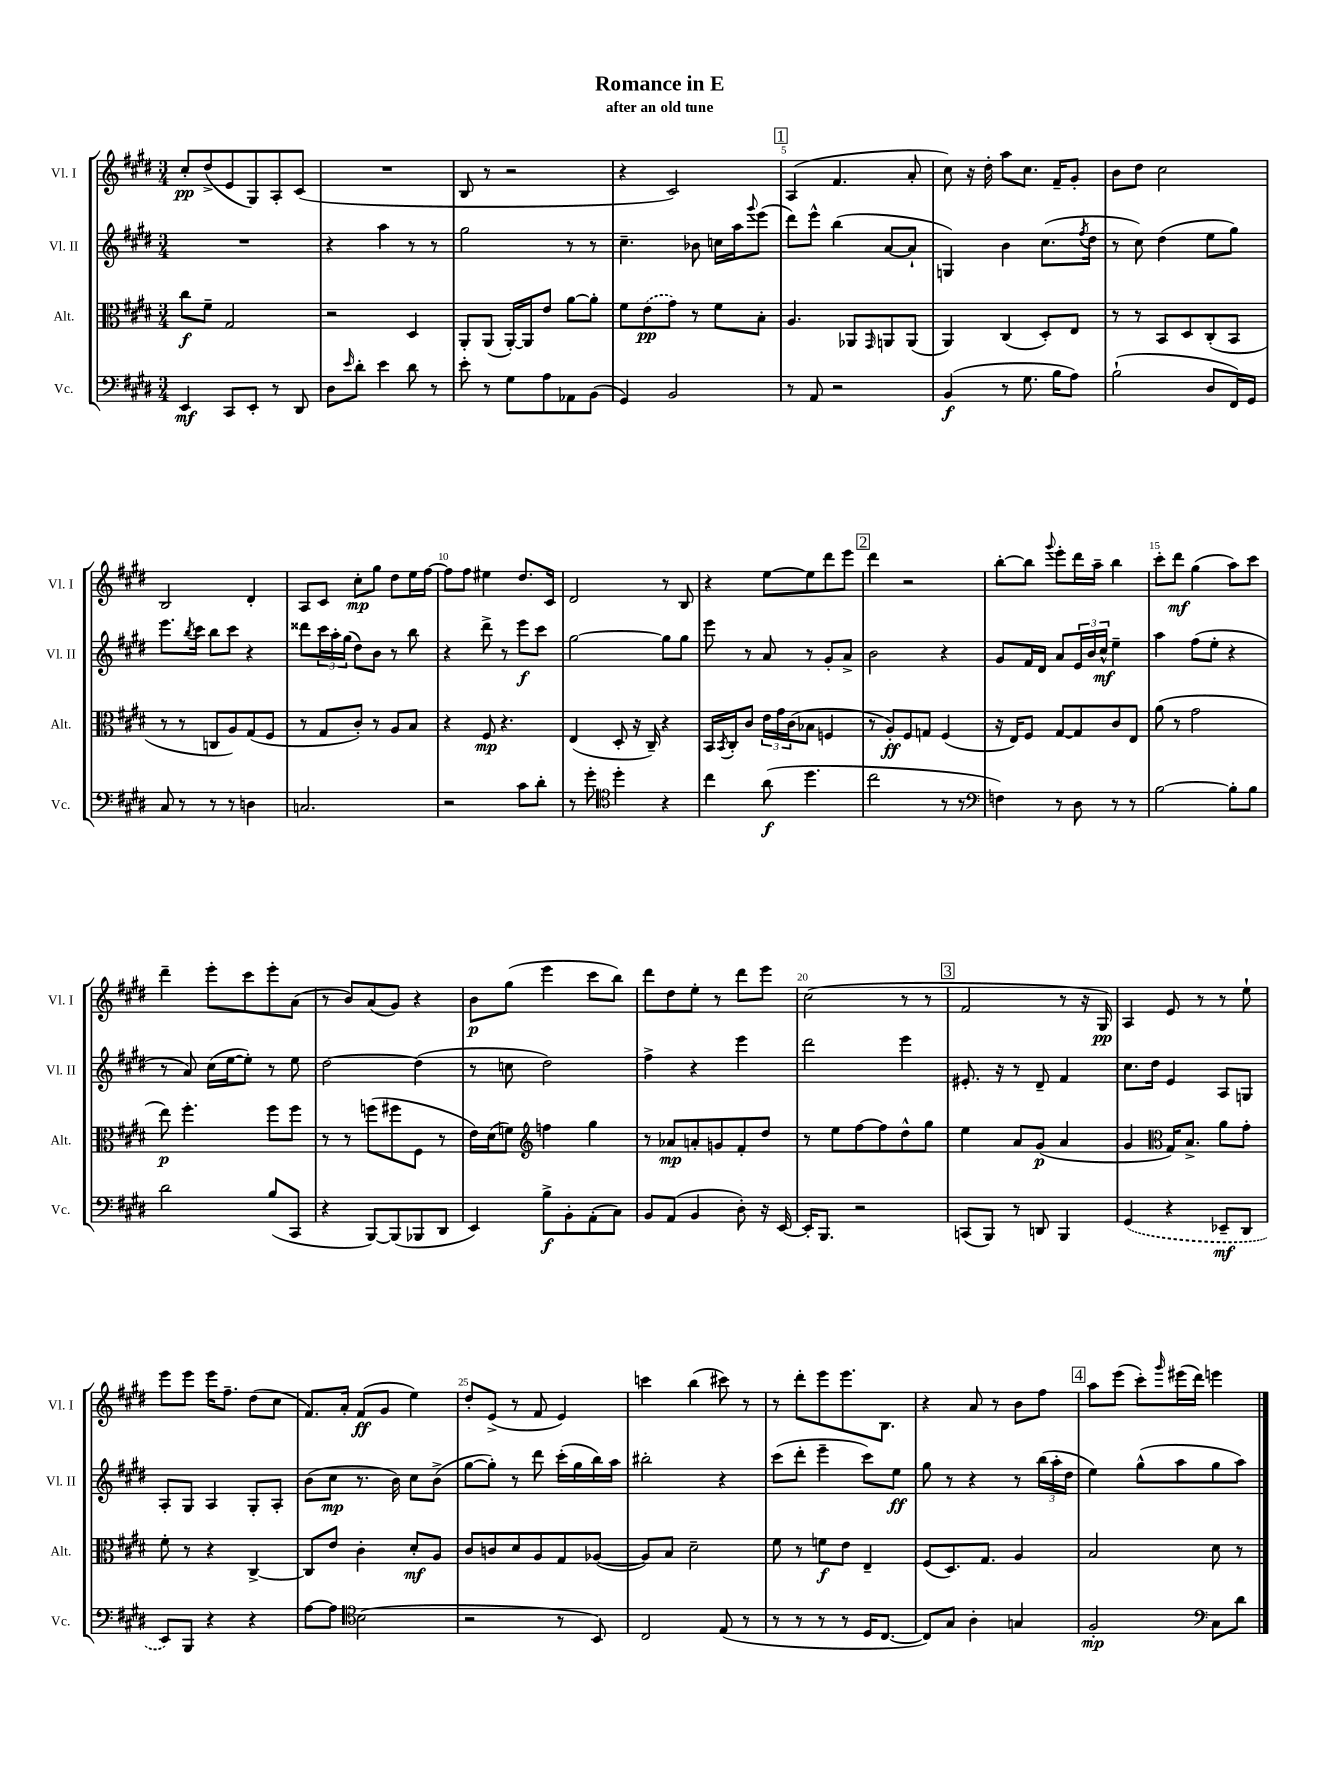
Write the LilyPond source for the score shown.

\header { title = "Romance in E" subtitle = "after an old tune" }
<<
\new StaffGroup <<
\new Staff = "s0" \with { instrumentName = "Vl. I" shortInstrumentName = "Vl. I" } {
    \clef treble \key e \major \numericTimeSignature \time 3/4
    cis''8-.\pp dis''8->( e'8 gis8) a8-. cis'8( |
    R2. |
    b8 r8 r2 |
    r4 cis'2) |
    \mark \markup { \box "1" } a4( fis'4. a'8-. |
    cis''8) r16 dis''16-. a''8 cis''8. fis'16-- gis'8-. |
    b'8 dis''8 cis''2 |
    b2 dis'4-. |
    a8 cis'8 cis''8-.\mp gis''8 dis''8 e''16 fis''16~ |
    fis''8 fis''8 eis''4 dis''8. cis'16 |
    dis'2 r8 b8 |
    r4 e''8~ e''8 dis'''8 e'''8 |
    \mark \markup { \box "2" } dis'''4 r2 |
    b''8~-. b''8 \appoggiatura { gis'''8 } e'''8-. dis'''16 a''16-- b''4 |
    cis'''8-. dis'''8\mf gis''4( a''8) cis'''8 |
    dis'''4-- e'''8-. cis'''8 e'''8-. a'8( |
    r8 b'8) a'8( gis'8) r4 |
    b'8\p gis''8( e'''4 cis'''8 b''8) |
    dis'''8 dis''8 e''8-. r8 dis'''8 e'''8 |
    cis''2( r8 r8 |
    \mark \markup { \box "3" } fis'2 r8 r16 gis16\pp) |
    a4 e'8 r8 r8 e''8-! |
    e'''8 e'''8 e'''16 fis''8.-- dis''8( cis''8 |
    fis'8.) a'16-. fis'8\ff( gis'8 e''4) |
    dis''8-. e'8->( r8 fis'8 e'4) |
    c'''4 b''4( cis'''8) r8 |
    r8 dis'''8-. e'''8 e'''8. b8. |
    r4 a'8 r8 b'8 fis''8 |
    \mark \markup { \box "4" } a''8 e'''8( cis'''8-.) \grace { gis'''16 } eis'''16( dis'''16) e'''4 \bar "|." |
}
\new Staff = "s1" \with { instrumentName = "Vl. II" shortInstrumentName = "Vl. II" } {
    \clef treble \key e \major \numericTimeSignature \time 3/4
    R2. |
    r4 a''4 r8 r8 |
    gis''2 r8 r8 |
    cis''4.-- bes'8 c''16 a''16 \appoggiatura { gis'''8 } e'''8( |
    \mark \markup { \box "1" } dis'''8) e'''8-^ b''4( a'8~ a'8-! |
    g4) b'4 cis''8.( \acciaccatura { fis''8 } dis''16 |
    r8 cis''8) dis''4( e''8 gis''8) |
    e'''8. \acciaccatura { b''8 } cis'''16 b''8 cis'''8 r4 |
    disis'''8 \tuplet 3/2 { cis'''16 a''16-. gis''16( } dis''8) b'8 r8 b''8 |
    r4 dis'''8-> r8 e'''8\f cis'''8 |
    gis''2~ gis''8 gis''8 |
    e'''8 r8 a'8 r8 gis'8-. a'8-> |
    \mark \markup { \box "2" } b'2 r4 |
    gis'8 fis'16 dis'16 a'8 \tuplet 3/2 { e'16 b'16 cis''16-^\mf } e''4-- |
    a''4 fis''8( e''8-. r4 |
    r8 a'8) cis''16( e''16~ e''8-.) r8 e''8 |
    dis''2~ dis''4( |
    r8 c''8 dis''2) |
    fis''4-> r4 e'''4 |
    dis'''2 e'''4 |
    \mark \markup { \box "3" } eis'8.-. r16 r8 dis'8-- fis'4 |
    cis''8. dis''16 e'4 a8 g8 |
    a8-. gis8 a4 gis8-. a8-. |
    b'8( cis''8\mp r8. b'16) cis''8 b'8->( |
    gis''8~ gis''8-.) r8 dis'''8 cis'''16-.( gis''16 b''16) a''16 |
    bis''2-. r4 |
    cis'''8( dis'''8-. e'''4-- cis'''8) e''8\ff |
    gis''8 r8 r4 r8 \tuplet 3/2 { b''16( a''16-. dis''16 } |
    \mark \markup { \box "4" } e''4) gis''8-^( a''8 gis''8 a''8) \bar "|." |
}
\new Staff = "s2" \with { instrumentName = "Alt." shortInstrumentName = "Alt." } {
    \clef alto \key e \major \numericTimeSignature \time 3/4
    cis''8\f fis'8-- gis2 |
    r2 dis4 |
    a,8-. a,8( a,16~-.) a,16 e'8 a'8~ a'8-. |
    fis'8 \once \slurDashed e'8\pp( gis'8) r8 fis'8 b8-. |
    \mark \markup { \box "1" } a4. aes,8 \grace { gis,16 } a,8 a,8( |
    a,4) cis4( dis8-.) e8 |
    r8 r8 b,8 dis8 cis8-.( b,8 |
    r8 r8 c8 a8) gis8( fis8 |
    r8 gis8 cis'8-.) r8 a8 b8 |
    r4 fis8\mp r4. |
    e4( dis8-. r16 cis16--) r4 |
    b,16 \acciaccatura { b,8 } cis16-. cis'8 \tuplet 3/2 { e'16 gis'16 cis'16( } bes8 f4 |
    \mark \markup { \box "2" } r8 a8-.\ff) fis8 g8 fis4( |
    r16 e16) fis8 gis8~ gis8 cis'8 e8 |
    a'8( r8 gis'2 |
    e''8\p) fis''4.-. fis''8 fis''8 |
    r8 r8 f''8( fis''8 fis8 r8 |
    e'16) dis'16( f'8) \clef treble f''4 gis''4 |
    r8 aes'8\mp a'8-. g'8 fis'8-. dis''8 |
    r8 e''8 fis''8~ fis''8 dis''8-^ gis''8 |
    \mark \markup { \box "3" } e''4 a'8 gis'8\p( a'4 |
    gis'4 \clef alto gis16) b8.-> a'8 gis'8-. |
    fis'8-. r8 r4 cis4~-> |
    cis8 e'8 cis'4-. dis'8-.\mf a8 |
    cis'8 c'8 dis'8 a8 gis8 aes8~( |
    aes8) b8 dis'2-- |
    fis'8 r8 f'8\f e'8 e4-- |
    fis8( dis8.) gis8. a4 |
    \mark \markup { \box "4" } b2 dis'8 r8 \bar "|." |
}
\new Staff = "s3" \with { instrumentName = "Vc." shortInstrumentName = "Vc." } {
    \clef bass \key e \major \numericTimeSignature \time 3/4
    e,4\mf cis,8 e,8-. r8 dis,8 |
    dis8 \grace { e'16 } dis'8-. e'4 dis'8 r8 |
    e'8-. r8 gis8 a8 aes,8 b,8( |
    gis,4) b,2 |
    \mark \markup { \box "1" } r8 a,8 r2 |
    b,4\f( r8 gis8. b16 a8) |
    b2-!( dis8 fis,16) gis,16 |
    cis8 r8 r8 r8 d4 |
    c2. |
    r2 cis'8 dis'8-. |
    r8 gis'8-. \clef tenor dis''4-. r4 |
    cis''4 a'8\f( dis''4. |
    \mark \markup { \box "2" } cis''2 r8 r8 |
    \clef bass f4) r8 dis8 r8 r8 |
    b2~ b8-. b8 |
    dis'2 b8( cis,8 |
    r4 b,,8~) b,,8( bes,,8 dis,8 |
    e,4) b8->\f b,8-. a,8-.( cis8) |
    b,8 a,8( b,4 dis8-.) r16 e,16~ |
    e,16-. b,,8. r2 |
    \mark \markup { \box "3" } c,8( b,,8) r8 d,8 b,,4 |
    \once \slurDashed gis,4( r4 ees,8--\mf dis,8 |
    e,8) b,,8 r4 r4 |
    a8~ a8 \clef tenor b2( |
    r2 r8 b,8) |
    cis2 e8( r8 |
    r8 r8 r8 r8 dis16 cis8.~ |
    cis8) gis8 a4-. g4 |
    \mark \markup { \box "4" } fis2-.\mp \clef bass cis8 dis'8 \bar "|." |
}
>>
>>
\layout { \context { \Score \override BarNumber.break-visibility = ##(#f #t #t) barNumberVisibility = #(every-nth-bar-number-visible 5) } }
